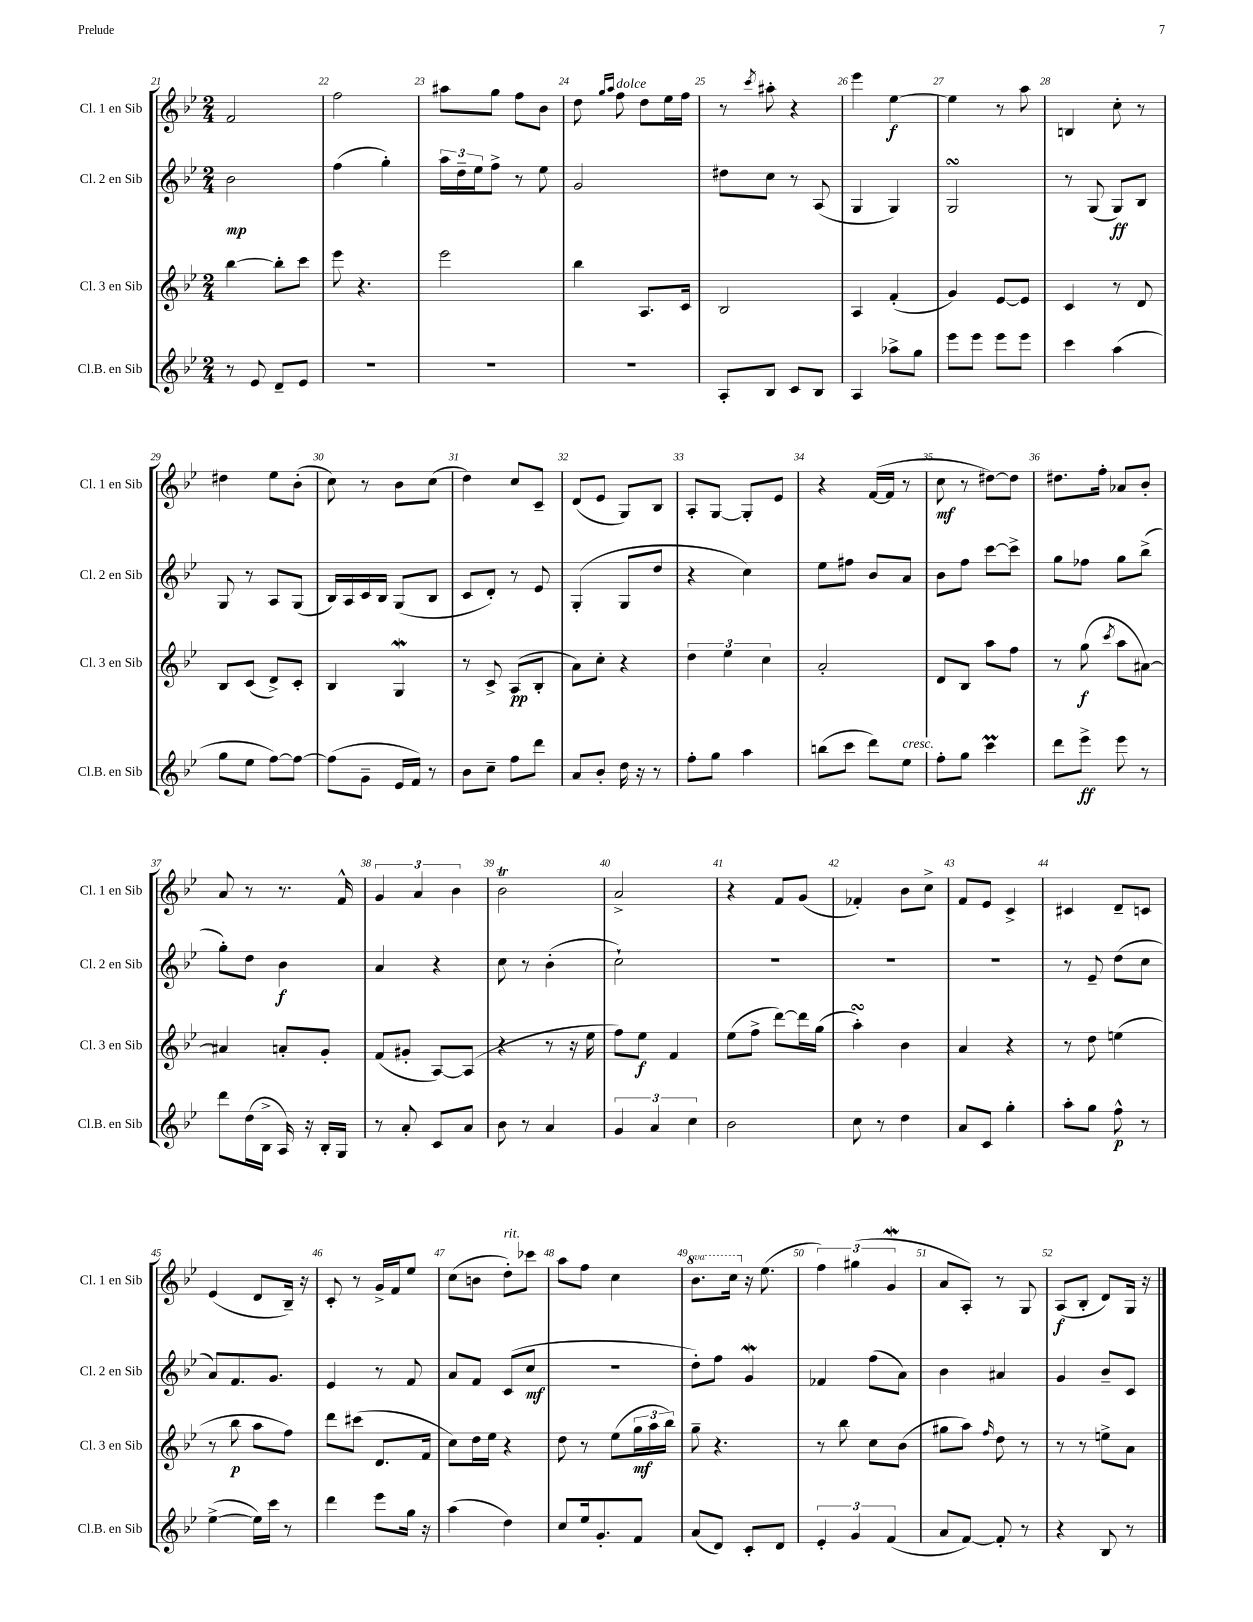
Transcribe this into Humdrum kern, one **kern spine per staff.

**kern	**dynam	**kern	**dynam	**kern	**dynam	**kern	**dynam
*part4	*part4	*part3	*part3	*part2	*part2	*part1	*part1
*staff4	*staff4	*staff3	*staff3	*staff2	*staff2	*staff1	*staff1
*I"Cl.B. en Sib	*	*I"Cl. 3 en Sib	*	*I"Cl. 2 en Sib	*	*I"Cl. 1 en Sib	*
*I'Cl.B. en Sib	*	*I'Cl. 3 en Sib	*	*I'Cl. 2 en Sib	*	*I'Cl. 1 en Sib	*
*clefG2	*	*clefG2	*	*clefG2	*	*clefG2	*
*k[b-e-]	*	*k[b-e-]	*	*k[b-e-]	*	*k[b-e-]	*
*M2/4	*	*M2/4	*	*M2/4	*	*M2/4	*
=21	=21	=21	=21	=21	=21	=21	=21
8r	.	[4bb-\	.	2b-\	mp	2f/	.
8e-/	.	.	.	.	.	.	.
8d~/L	.	8bb-'\L]	.	.	.	.	.
8e-/J	.	8ccc\J	.	.	.	.	.
=22	=22	=22	=22	=22	=22	=22	=22
2r	.	8eee-\	.	(4ff\	.	2ff\	.
.	.	4.r	.	.	.	.	.
.	.	.	.	4gg'\)	.	.	.
=23	=23	=23	=23	=23	=23	=23	=23
2r	.	2eee-\	.	24aa\LL	.	8aa#X\L	.
.	.	.	.	24dd~\	.	.	.
.	.	.	.	24ee-\J	.	.	.
.	.	.	.	8ff^\J	.	8gg\J	.
.	.	.	.	8r	.	8ff\L	.
.	.	.	.	8ee-\	.	8b-\J	.
=24	=24	=24	=24	=24	=24	=24	=24
2r	.	4bb-\	.	2g/	.	8dd\	.
.	.	.	.	.	.	16qqgg/LL	.
.	.	.	.	.	.	16qqaa/JJ	.
!	!	!	!	!	!	!LO:TX:a:i:t=dolce	!
.	.	.	.	.	.	8ff\	.
.	.	8.A/L	.	.	.	8dd\L	.
.	.	.	.	.	.	16ee-\L	.
.	.	16c/Jk	.	.	.	16ff\JJ	.
=25	=25	=25	=25	=25	=25	=25	=25
8A'/L	.	2B-/	.	8dd#X\L	.	8r	.
.	.	.	.	.	.	8qccc/	.
8B-/J	.	.	.	8cc\J	.	8aa#X'\	.
8c/L	.	.	.	8r	.	4r	.
8B-/J	.	.	.	(8A/	.	.	.
=26	=26	=26	=26	=26	=26	=26	=26
4A/	.	4A/	.	4G/	.	4eee-\	.
8aa-X^\L	.	(4f'/	.	4G/)	.	[4ee-\	f
8gg\J	.	.	.	.	.	.	.
=27	=27	=27	=27	=27	=27	=27	=27
8eee-\L	.	4g/)	.	2GsSSS/	.	4ee-\]	.
8eee-\J	.	.	.	.	.	.	.
8eee-\L	.	[8e-/L	.	.	.	8r	.
8eee-\J	.	8e-/J]	.	.	.	8aa\	.
=28	=28	=28	=28	=28	=28	=28	=28
4ccc\	.	4c/	.	8r	.	4Bn/	.
.	.	.	.	(8G/	.	.	.
(4aa\	.	8r	.	8G/L)	ff	8cc'\	.
.	.	8d/	.	8B-/J	.	8r	.
!!LO:LB:g=z
=29	=29	=29	=29	=29	=29	=29	=29
8gg\L	.	8B-/L	.	8G/	.	4dd#X\	.
8ee-\J	.	(8c/J	.	8r	.	.	.
[8ff\L)	.	8d^/L)	.	8A/L	.	8ee-\L	.
8ff\J_	.	8c'/J	.	(8G/J	.	(8b-'\J	.
=30	=30	=30	=30	=30	=30	=30	=30
(8ff\L]	.	4B-/	.	16B-/LL)	.	8cc\)	.
.	.	.	.	16A/	.	.	.
8g~\J	.	.	.	16c/	.	8r	.
.	.	.	.	16B-/JJ	.	.	.
16e-/LL	.	4GW/	.	(8G/L	.	8b-\L	.
16f/JJ)	.	.	.	.	.	.	.
8r	.	.	.	8B-/J	.	(8cc\J	.
=31	=31	=31	=31	=31	=31	=31	=31
8b-\L	.	8r	.	8c/L	.	4dd\)	.
8cc~\J	.	8c^/	.	8d'/J)	.	.	.
8ff\L	.	(8A/L	pp	8r	.	8cc/L	.
8ddd\J	.	8B-'/J	.	8e-/	.	8c~/J	.
=32	=32	=32	=32	=32	=32	=32	=32
8a/L	.	8a\L)	.	(4G'/	.	(8d/L	.
8b-'/J	.	8cc'\J	.	.	.	8e-/J	.
16dd\	.	4r	.	8G/L	.	8G/L)	.
16r	.	.	.	.	.	.	.
8r	.	.	.	8dd/J	.	8B-/J	.
=33	=33	=33	=33	=33	=33	=33	=33
8ff'\L	.	6dd\	.	4r	.	8A'/L	.
8gg\J	.	.	.	.	.	[8G/J	.
.	.	6ee-\	.	.	.	.	.
4aa\	.	.	.	4cc\)	.	8G'/L]	.
.	.	6cc\	.	.	.	.	.
.	.	.	.	.	.	8e-/J	.
=34	=34	=34	=34	=34	=34	=34	=34
(8bbn\L	.	2a'/	.	8ee-\L	.	4r	.
8ccc\J	.	.	.	8ff#X\J	.	.	.
8ddd\L)	.	.	.	8b-/L	.	([16f/LL	.
.	.	.	.	.	.	16f/JJ]	.
!LO:TX:a:i:t=cresc.	!	!	!	!	!	!	!
8ee-\J	.	.	.	8a/J	.	8r	.
=35	=35	=35	=35	=35	=35	=35	=35
8ff'\L	.	8d/L	.	8b-\L	.	8cc\	mf
8gg\J	.	8B-/J	.	8ff\J	.	8r	.
4cccM\	.	8aa\L	.	[8ccc\L	.	[8dd#X\L)	.
.	.	8ff\J	.	8ccc^\J]	.	8dd#\J]	.
=36	=36	=36	=36	=36	=36	=36	=36
8ddd\L	.	8r	.	8gg\L	.	8.dd#X\L	.
8eee-^\J	ff	(8gg\	f	8ff-X\J	.	.	.
.	.	.	.	.	.	16ff'\Jk	.
.	.	8qccc/	.	.	.	.	.
8eee-\	.	8aa\L	.	8gg\L	.	8a-X/L	.
8r	.	[8a#X\J)	.	(8bb-^\J	.	8b-'/J	.
!!LO:LB:g=z
=37	=37	=37	=37	=37	=37	=37	=37
8ddd\L	.	4a#X/]	.	8gg'\L)	.	8a/	.
(16dd\L	.	.	.	8dd\J	.	8r	.
16B-^\JJ	.	.	.	.	.	.	.
16A/)	.	8an'/L	.	4b-\	f	8.r	.
16r	.	.	.	.	.	.	.
16B-'/LL	.	8g'/J	.	.	.	.	.
16G/JJ	.	.	.	.	.	16f^^/	.
=38	=38	=38	=38	=38	=38	=38	=38
8r	.	(8f/L	.	4a/	.	6g/	.
8a'/	.	8g#X'/J	.	.	.	.	.
.	.	.	.	.	.	6a/	.
8c/L	.	[8A/L)	.	4r	.	.	.
.	.	.	.	.	.	6b-\	.
8a/J	.	(8A/J]	.	.	.	.	.
=39	=39	=39	=39	=39	=39	=39	=39
8b-\	.	4r	.	8cc\	.	2b-T\	.
8r	.	.	.	8r	.	.	.
4a/	.	8r	.	(4b-'\	.	.	.
.	.	16r	.	.	.	.	.
.	.	16ee-\	.	.	.	.	.
=40	=40	=40	=40	=40	=40	=40	=40
6g/	.	8ff\L)	.	2cc`\)	.	2a^/	.
.	.	8ee-\J	f	.	.	.	.
6a/	.	.	.	.	.	.	.
.	.	4f/	.	.	.	.	.
6cc\	.	.	.	.	.	.	.
=41	=41	=41	=41	=41	=41	=41	=41
2b-\	.	(8ee-\L	.	2r	.	4r	.
.	.	8ff^\J	.	.	.	.	.
.	.	[8ddd\L)	.	.	.	8f/L	.
.	.	16ddd\L]	.	.	.	(8g/J	.
.	.	(16gg\JJ	.	.	.	.	.
=42	=42	=42	=42	=42	=42	=42	=42
8cc\	.	4aasSsS'\)	.	2r	.	4f-X'/)	.
8r	.	.	.	.	.	.	.
4dd\	.	4b-\	.	.	.	8b-\L	.
.	.	.	.	.	.	8cc^\J	.
=43	=43	=43	=43	=43	=43	=43	=43
8a/L	.	4a/	.	2r	.	8f/L	.
8c/J	.	.	.	.	.	8e-/J	.
4gg'\	.	4r	.	.	.	4c^/	.
=44	=44	=44	=44	=44	=44	=44	=44
8aa'\L	.	8r	.	8r	.	4c#X/	.
8gg\J	.	8dd\	.	8e-~/	.	.	.
8ff^^\	p	(4een\	.	(8dd\L	.	8d~/L	.
8r	.	.	.	8cc\J	.	8cn/J	.
!!LO:LB:g=z
=45	=45	=45	=45	=45	=45	=45	=45
([4ee-^\	.	8r	.	8a/L)	.	(4e-/	.
.	.	8bb-\	p	8.f/	.	.	.
16ee-\LL])	.	8aa\L	.	.	.	8d/L	.
16ccc\JJ	.	.	.	8.g/J	.	.	.
8r	.	8ff\J)	.	.	.	16B-~/Jk)	.
.	.	.	.	.	.	16r	.
=46	=46	=46	=46	=46	=46	=46	=46
4ddd\	.	8ddd\L	.	4e-/	.	8c'/	.
.	.	(8ccc#X\J	.	.	.	8r	.
8eee-\L	.	8.d/L	.	8r	.	16g^/LL	.
.	.	.	.	.	.	16f/J	.
16gg\Jk	.	.	.	8f/	.	8ee-/J	.
16r	.	16f/Jk	.	.	.	.	.
=47	=47	=47	=47	=47	=47	=47	=47
(4aa\	.	8cc\L)	.	8a/L	.	(8cc\L	.
.	.	16dd\L	.	8f/J	.	8bn\J	.
.	.	16ee-\JJ	.	.	.	.	.
!	!	!	!	!	!	!LO:TX:a:i:t=rit.	!
4dd\)	.	4r	.	(8c/L	.	8dd'\L)	.
.	.	.	.	8cc/J	mf	8ccc-X\J	.
=48	=48	=48	=48	=48	=48	=48	=48
8cc/L	.	8dd\	.	2r	.	8aa\L	.
16ee-/k	.	8r	.	.	.	8ff\J	.
8.g'/	.	.	.	.	.	.	.
.	.	(8ee-\L	.	.	.	4cc\	.
8f/J	.	24gg\L	mf	.	.	.	.
.	.	24aa\	.	.	.	.	.
.	.	24bb-\JJ)	.	.	.	.	.
=49	=49	=49	=49	=49	=49	=49	=49
*	*	*	*	*	*	*8va	*
(8a/L	.	8gg~\	.	8dd'\L)	.	8.bb-\L	.
8d/J)	.	4.r	.	8ff\J	.	.	.
.	.	.	.	.	.	16ccc\Jk	.
*	*	*	*	*	*	*X8va	*
8c'/L	.	.	.	4gW/	.	16r	.
.	.	.	.	.	.	(8.ee-\	.
8d/J	.	.	.	.	.	.	.
=50	=50	=50	=50	=50	=50	=50	=50
6e-'/	.	8r	.	4f-X/	.	6ff\)	.
.	.	8bb-\	.	.	.	.	.
6g/	.	.	.	.	.	(6gg#X\	.
.	.	8cc\L	.	(8ff\L	.	.	.
(6f/	.	.	.	.	.	6gW/	.
.	.	(8b-\J	.	8a\J)	.	.	.
=51	=51	=51	=51	=51	=51	=51	=51
8a/L	.	8gg#X\L	.	4b-\	.	8a/L	.
[8f/J)	.	8aa\J)	.	.	.	8A'/J)	.
.	.	16qqff/	.	.	.	.	.
8f'/]	.	8dd\	.	4a#X/	.	8r	.
8r	.	8r	.	.	.	8G/	.
=52	=52	=52	=52	=52	=52	=52	=52
4r	.	8r	.	4g/	.	(8A/L	f
.	.	8r	.	.	.	8B-'/J	.
8B-/	.	8een^\L	.	8b-~/L	.	8d/L)	.
8r	.	8a\J	.	8c/J	.	16G/Jk	.
.	.	.	.	.	.	16r	.
==	==	==	==	==	==	==	==
*-	*-	*-	*-	*-	*-	*-	*-
